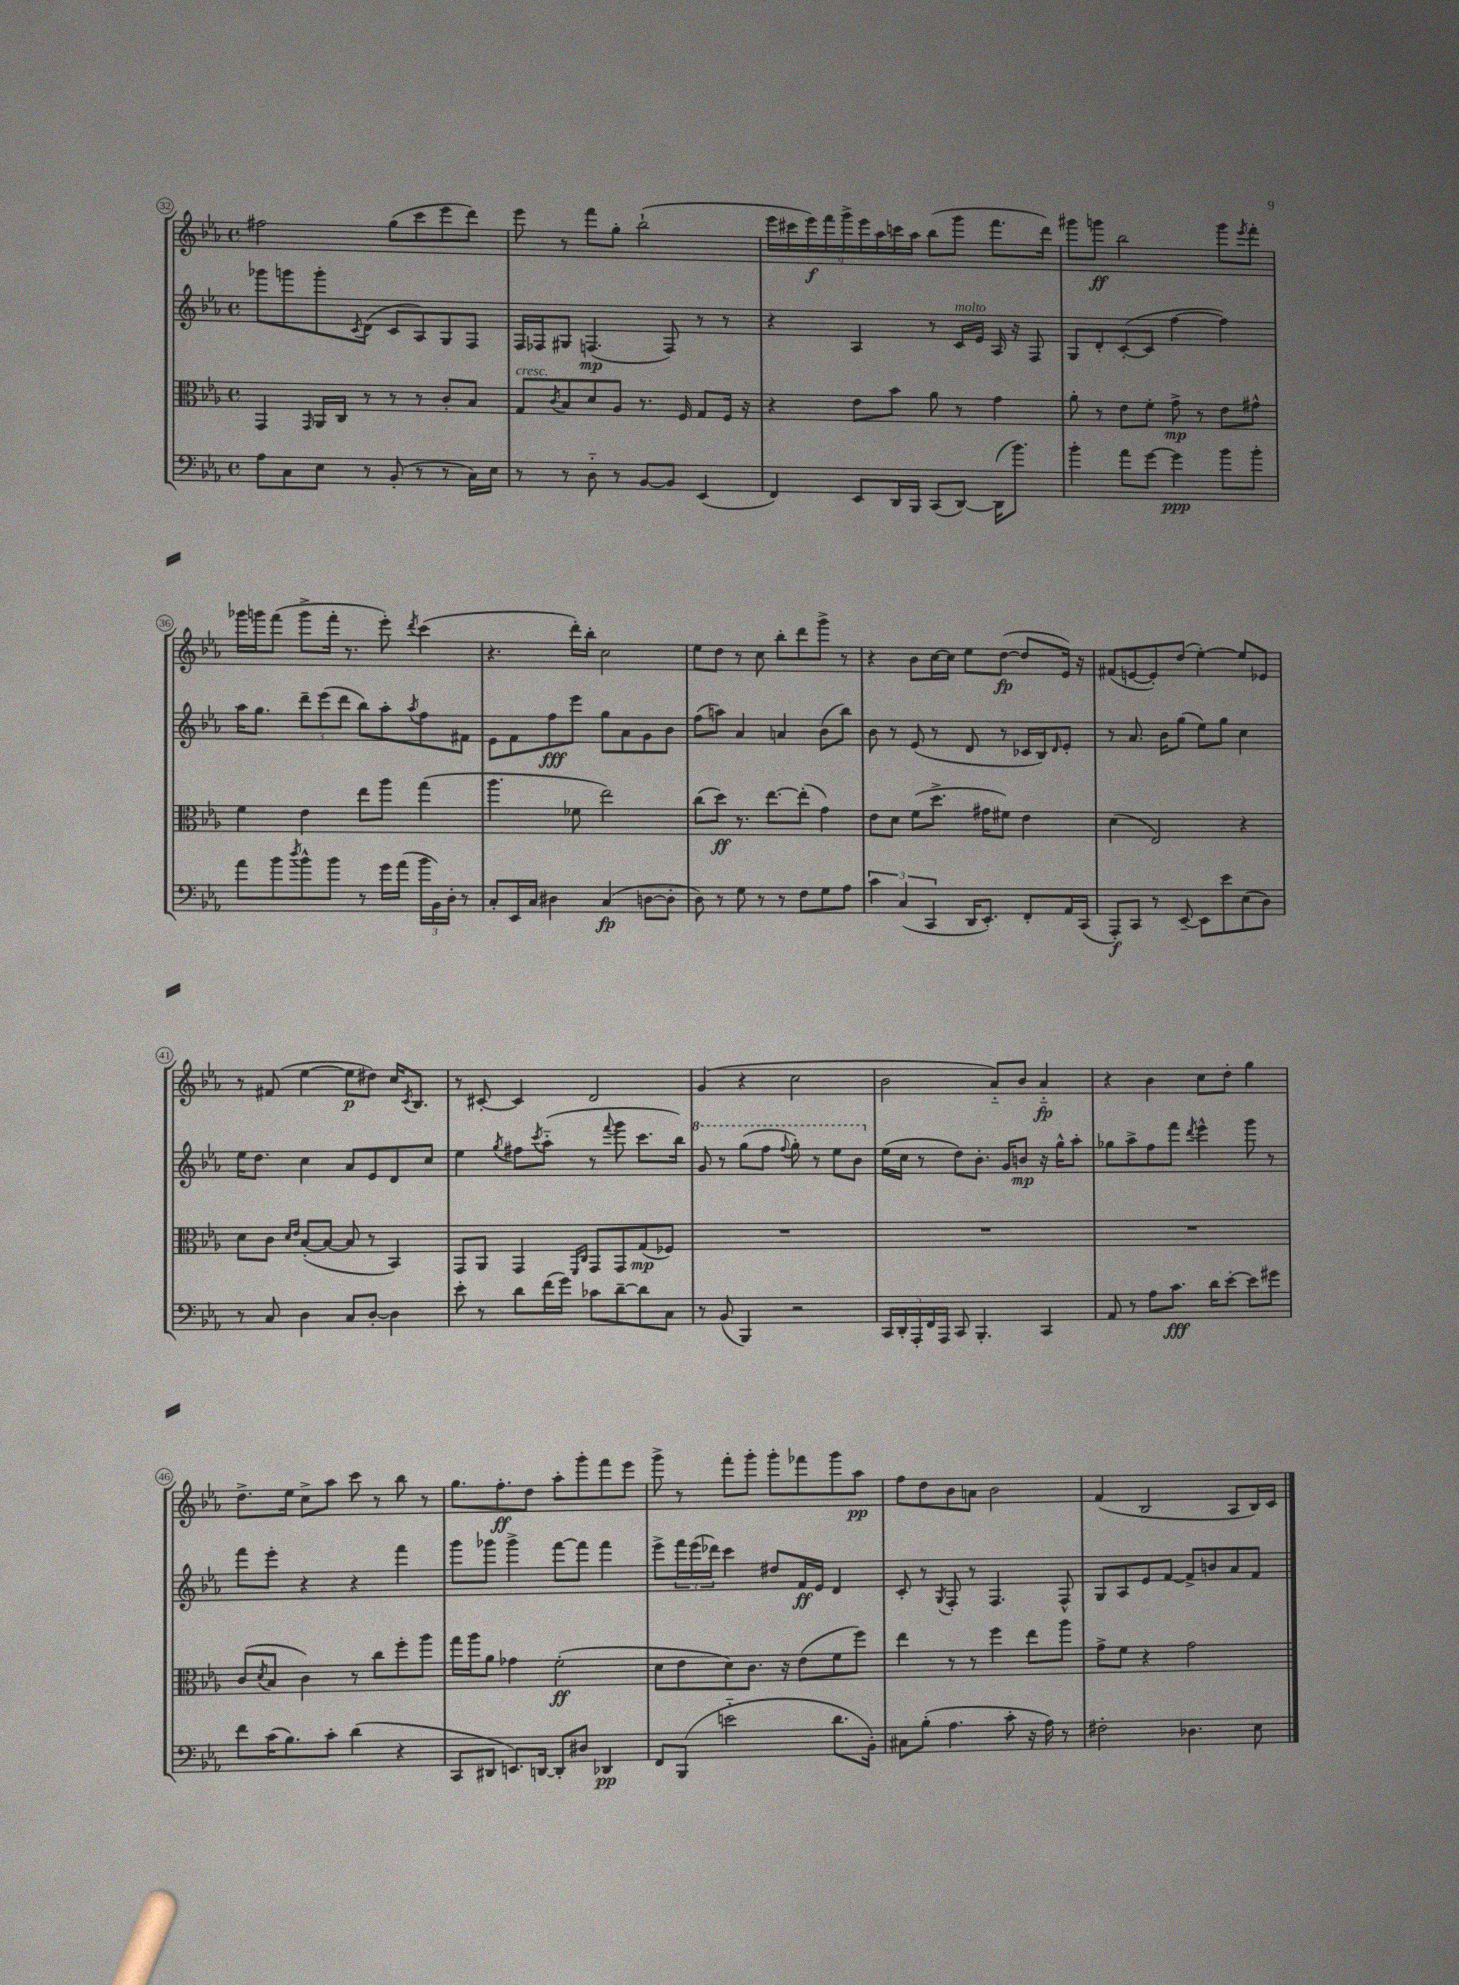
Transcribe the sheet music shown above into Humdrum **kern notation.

**kern	**kern	**kern	**kern
*staff4	*staff3	*staff2	*staff1
*clefF4	*clefC3	*clefG2	*clefG2
*k[b-e-a-]	*k[b-e-a-]	*k[b-e-a-]	*k[b-e-a-]
*M4/4	*M4/4	*M4/4	*M4/4
*met(c)	*met(c)	*met(c)	*met(c)
8A-	4GG	8ggg-	2ff#
8C	.	8ggg	.
.	16qqGG	.	.
8E-	16AA-	8ggg'	.
.	16C	.	.
.	.	8qc	.
8r	8r	(8d	.
(8BB-'	8r	8c	(8gg
8r	8r	8A-)	8ccc
8r	8c'	8G	8eee-
16C)	8B-	8F	8ddd)
16E-	.	.	.
=	=	=	=
8r	8G	16F	8eee-
.	.	16F-	.
.	8qc	.	.
8r	8B-	8G#	8r
8D'~	8d	(4.F	8fff
8r	8A-	.	8gg'
[8BB-	8.r	.	(2bb-`
8BB-]	.	8F)	.
.	16F	.	.
(4EE-	8G	8r	.
.	16F	8r	.
.	16r	.	.
=	=	=	=
4FF)	4r	4r	18eee-
.	.	.	18ccc#
.	.	.	18eee-)
.	.	.	18fff
.	.	.	18ggg^
8EE-	8e-	4A-	.
.	.	.	18eee-
.	.	.	18aa-
16DD	8b-	.	.
.	.	.	18ccc
16BBB-	.	.	.
.	.	.	18aa-
(8CC	8a-	8r	(8bb-
[8DD)	8r	16c	8ggg
.	.	16e-	.
(16DD]	4g	16A-	8.fff
8.b-)	.	16r	.
.	.	8F	.
.	.	.	16ddd)
=	=	=	=
4b-'	8a-'	8G	8ggg#
.	8r	8d'	8ggg
8a-	8e-	([8c'	2bb-
[8g	8f'	8c]	.
4g]	8g^	[4ff	.
.	8r	.	.
8b-	8e-	4ff])	8ggg
.	.	.	8qeee-
8b-'	8g#^^	.	8fff'
=	=	=	=
8a-	4f	16aa-	16ggg-
.	.	8.gg	16ggg
8b-	.	.	(8fff
8qdd	.	.	.
8b-^^	4e-	12ddd~	8ggg^
.	.	(12eee-	.
8b-	.	.	16fff'
.	.	12ddd	.
.	.	.	8.r
8r	8ee-	8bb-)	.
16g	8aa-	8aa-'	8eee-')
(16a-	.	.	.
.	.	8qaa-	8qddd
24b-	(4gg	8ff	(4ccc
24BB-)	.	.	.
24D'	.	.	.
8r	.	8f#	.
=	=	=	=
8C'	4.aa-	8e-	4.r
16EE-	.	8f	.
16C	.	.	.
4D#	.	8ff	.
.	8f-	8eee-	16ddd')
.	.	.	16bb-'
(4C	2ee-)	8gg	2cc
.	.	8a-	.
[8D	.	8g	.
8D']	.	8b-	.
=	=	=	=
8D)	(8cc	(8ff	8ee-
8r	8dd)	8aa)	8dd
8G	8.r	4a-	8r
8r	.	.	8cc
.	[8.ee-	.	.
8r	.	4a	8bb-'
8F	(8ee-']	.	8ddd
8G	4g)	(8b-	8ggg^
8A-	.	8bb-)	8r
=	=	=	=
6c	8e-	8b-	4r
.	8d	8r	.
(6C	.	.	.
.	(8f	(8e-	8b-
6CC	.	.	.
.	8.dd^	8r	[16cc
.	.	.	16cc]
16DD	.	8d	8ee-
8.EE-')	16g#	.	.
.	8f#)	8r	([8dd
8FF'	4e-	16c-	8dd]
.	.	16B-)	.
.	.	16qqd	.
16AA-	.	8e-'	16e-)
(16CC	.	.	16r
=	=	=	=
8AAA-')	(4d	8r	(8f#
8CC	.	8.a-	[8e
8r	2E-)	.	8e'])
.	.	16b-	.
[8EE-~	.	(8gg	(8dd
8EE-]	.	8ee-)	[4ee-')
8e-	.	8gg	.
(8E-	4r	4cc	8ee-]
8D)	.	.	8e-
=	=	=	=
8r	8d	16ee-	8r
.	.	8.dd	.
8C	8c	.	(8f#
.	16qqd	.	.
.	16qqe-	.	.
4D	([8B-'	4cc	[4ee-
.	8B-_	.	.
8C	8B-]	8a-	8ee-]
[8D'	8r	8e-	8dd#)
4D]	4BB-)	8d	16cc
.	.	.	8qc
.	.	.	8.B-
.	.	8cc	.
=	=	=	=
8e-'	8GG	4ee-	8r
8r	8AA-	.	[8c#'
.	.	8qgg	.
8d	4GG	8ff#	4c#]
.	.	8qccc	.
(16f	.	(8aa-'~	.
16g)	.	.	.
.	16qqFF	.	.
.	16qqC	.	.
8c-	8GG	8r	2d
.	.	8qqfff	.
[8d~	8GG	8ggg	.
8d]	(8G	8.ccc	.
8C	8F-)	.	.
.	.	16bb-)	.
=	=	=	=
8r	1r	8gg	(4g
(8BB-	.	8r	.
4BBB-)	.	(8ggg	4r
.	.	8fff	.
.	.	8qqfff	.
2r	.	8ggg')	2cc
.	.	8r	.
.	.	8eee-	.
.	.	8bb-	.
=	=	=	=
20CC	1r	(16ee-	2b-
20DD'	.	.	.
.	.	16cc	.
20AAA-'	.	.	.
.	.	8r	.
20FF	.	.	.
20AAA-	.	.	.
8CC	.	8dd)	.
4.BBB-'	.	8.b-'	.
.	.	.	8a-'~)
.	.	16g	.
.	.	8b	8b-
4CC	.	16r	4a-'~
.	.	16gg^^	.
.	.	8aa-'	.
=	=	=	=
8AA-	1r	8gg-	4r
8r	.	8aa-^	.
8A-	.	8ff	4b-
8.c	.	8fff	.
.	.	8qddd	.
.	.	4eee-^^	8cc
16d	.	.	.
[8e-'	.	.	8dd'
8e-]	.	8ggg	4gg
8g#	.	8r	.
=	=	=	=
8f	(8c	8fff	8.dd^
.	8qd	.	.
(16c	8B-	8eee-'	.
8.B-)	.	.	16ee-
.	4c)	4r	8cc^
8c'	.	.	8aa-
(4d	8r	4r	8ccc
.	8cc	.	8r
4r	8ff'	4fff	8bb-
.	8aa-	.	8r
=	=	=	=
8CC	16gg	8ggg	8.gg
.	16aa-	.	.
8DD#	8a-	8ggg-	.
.	.	.	8.ff'
8.EE)	4g-	4ggg-^	.
.	.	.	8dd
[16DD	.	.	.
8DD']	(2f'	[8fff	8aa-'
8D#	.	8fff]	8ggg'
4DD-	.	4fff	8fff
.	.	.	8eee-
=	=	=	=
8FF	8d	8eee-^	8ggg^
(8BBB-	8e-	24fff	8r
.	.	(24eee-	.
.	.	24ddd-)	.
2e'~	8d)	4ccc	8fff'
.	8.c	.	8ggg'
.	.	8dd#	8ggg'
.	16r	.	.
.	(8e-	16f	8fff-
.	.	16e-	.
8.d	8f	4d	8ggg
.	8ff)	.	8aa-
16BB-')	.	.	.
=	=	=	=
8C#	4ee-	8c'	8ff
(8B-'	.	8r	8dd
.	.	8qG	.
4.A-	8r	8F'	8b-
.	8r	8r	8a
.	4ff	4.F	2b-
8c'	.	.	.
16r	8ee-	.	.
16A-)	.	.	.
8r	8aa-	8F^^	.
=	=	=	=
2F#'	8g^	8G	(4f
.	8f	8A-	.
.	4r	8e-	2B-
.	.	[8f	.
4.D-	2g	8f^]	.
.	.	8b	.
.	.	8a-	8A-
8E-	.	8f	16B-)
.	.	.	16c
==	==	==	==
*-	*-	*-	*-
